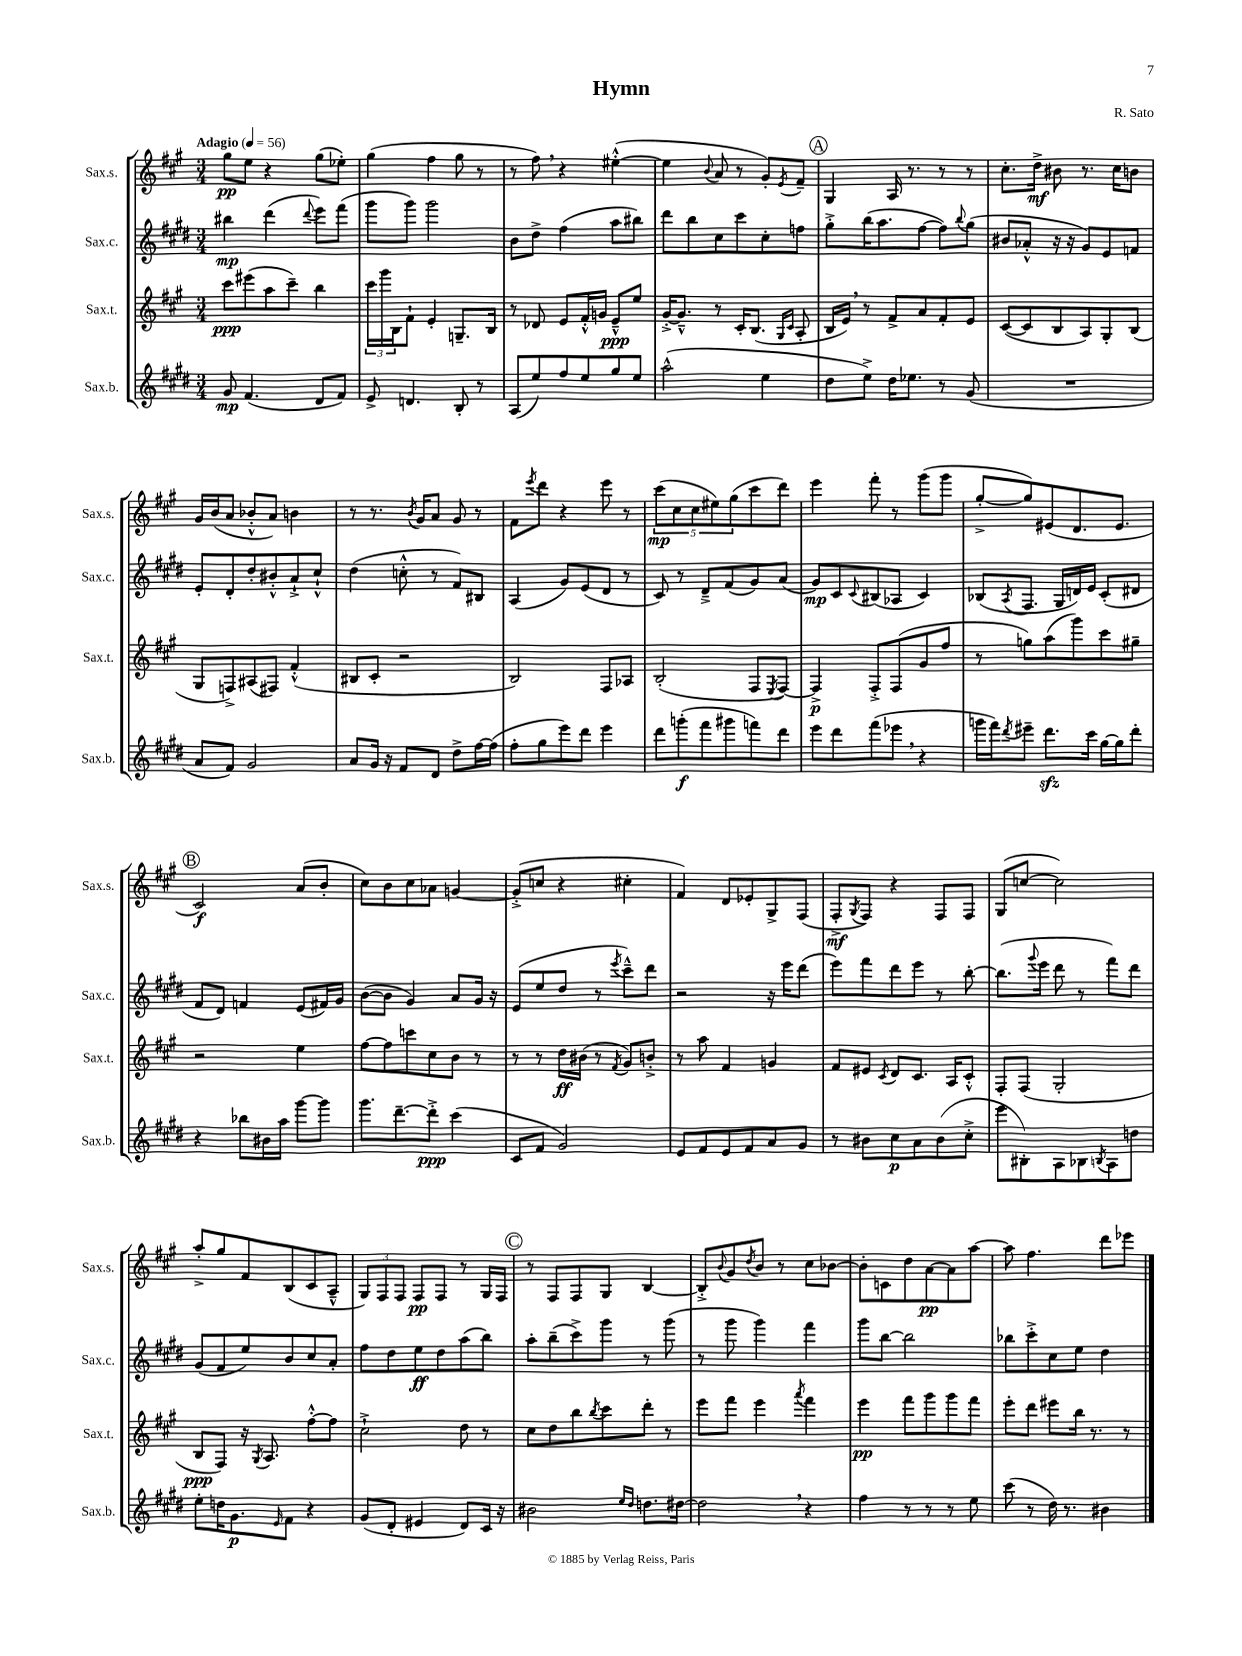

**kern	**kern	**kern	**kern
*staff4	*staff3	*staff2	*staff1
*clefG2	*clefG2	*clefG2	*clefG2
*k[f#c#g#d#]	*k[f#c#g#]	*k[f#c#g#d#]	*k[f#c#g#]
*M3/4	*M3/4	*M3/4	*M3/4
*MM56	*MM56	*MM56	*MM56
8g#	8ccc#	4bb#	8gg#
(4.f#	(8eee#	.	8ee
.	8aa	(4ddd#	4r
.	8ccc#~)	.	.
.	.	8qqddd#	.
8d#	4bb	8eee)	(8gg#
8f#)	.	(8fff#	8ee-')
=	=	=	=
8e^	24ccc#	8ggg#	(4gg#
.	24ggg#	.	.
.	24B	.	.
4.d	8f#`	8ggg#)	.
.	4e'	2ggg#	4ff#
8B'	8.G~	.	8gg#
8r	.	.	8r
.	16B	.	.
=	=	=	=
(8A	8r	8b	8r
8ee)	8d-	8dd#^	8ff#)
8ff#	8e	(4ff#	4r
8ee	16f#'^^	.	.
.	16g	.	.
8gg#	8e~^^	8aa	([4ee#'^^
8ee	8ee	8bb#)	.
=	=	=	=
(2aa^^	[16g#'^	8ddd#	4ee#]
.	8.g#~^^]	.	.
.	.	8bb	.
.	.	.	8qqb
.	8r	8cc#	8a
.	16c#'	8ccc#	8r
.	(8.B	.	.
4ee	.	8cc#'	8g#')
.	16qqG#	.	.
.	16qqc#	.	8qe
.	8A'	8ff	8f#~
=	=	=	=
8dd#	16B	8gg#'^	4G#
.	16e)	.	.
8ee^)	8r	(16bb	.
.	.	8.aa	.
16dd#	8f#^	.	16A
8.ee-	.	.	8.r
.	8a	[8ff#	.
8r	8f#'	8ff#])	8r
.	.	8qqbb	.
(8g#	8e	(8gg#	8r
=	=	=	=
2.r	([8c#	8b#	8.cc#'
.	8c#]	8a-'^^	.
.	.	.	16dd^
.	8B	16r	8b#
.	.	16r	.
.	8A)	8g#)	8.r
.	8G#'	8e	.
.	.	.	16cc#
.	(8B	8f	8b
=	=	=	=
8a	8G#	8e'	16g#
.	.	.	(16b
8f#)	8F^)	8d#'	8a
2g#	(8A#	8dd#'	8b-'^^
.	8F#)	8b#'^^	8a)
.	(4f#'^^	8a`^	4b
.	.	8cc#`^^	.
=	=	=	=
8a	8B#	(4dd#	8r
16g#	8c#'	.	8.r
16r	.	.	.
8f#	2r	8cc'^^	.
.	.	.	8qb
.	.	.	16g#
8d#	.	8r	8a
8dd#^	.	8f#)	8g#
[16ff#	.	8B#	8r
(16ff#]	.	.	.
=	=	=	=
8ff#'	2B)	(4A	8f#
.	.	.	8qeee
8gg#	.	.	8ddd
8eee)	.	8g#)	4r
8ddd#	.	(8e	.
4eee	8F#	8d#	8eee
.	8A-	8r	8r
=	=	=	=
8ddd#	(2B'	8c#)	(10ccc#
.	.	.	10cc#
(8ggg'	.	8r	.
.	.	.	10cc#
8fff#	.	8d#~^	.
.	.	.	10ee#)
8ggg#	.	(8f#	.
.	.	.	(10gg#
8fff)	8F#	8g#)	8ccc#
.	8qE	.	.
8ddd#	[8F#)	(8a	8ddd)
=	=	=	=
8eee	4F#^]	8g#)	4eee
8ddd#	.	8c#	.
.	.	8qqc#	.
(8fff#	8F#'^	(8B#	8fff#'
8eee-	(8F#	8A-	8r
4r	8g#	4c#)	(8ggg#
.	8ff#	.	8ggg#
=	=	=	=
16ggg	8r	(8B-	[8gg#'^
16fff#)	.	.	.
8qddd#	.	8qA	.
8eee#~	8gg)	8.F#	8gg#])
8.ddd#	(8aa	.	(8e#
.	.	16G#	.
.	8ggg#)	16d)	8.d
16ccc#	.	16e	.
[16gg#	8ccc#	(8c#'	.
16gg#]	.	.	8.e#
8ddd#'	8gg#~	8d#	.
=	=	=	=
4r	2r	8f#	2c#)
.	.	8d#)	.
8bb-	.	4f	.
16b#	.	.	.
16aa	.	.	.
[8ggg#	4ee	(8e	(8a
8ggg#]	.	16f#)	8b'
.	.	16g#	.
=	=	=	=
8.ggg#	[8ff#	([8b	8cc#)
.	8ff#]	8b]	8b
[8.ddd#~	.	.	.
.	8ccc	4g#)	8cc#
8ddd#'^]	8cc#	.	8a-
(4ccc#	8b	8a	[4g
.	8r	16g#	.
.	.	16r	.
=	=	=	=
8c#	8r	(8e	(8g'^]
8f#	8r	8ee	8cc
2g#)	16dd	8dd#	4r
.	(16b#	.	.
.	8r	8r	.
.	8qf#	8qeee	.
.	8g#)	8ccc#~^^)	4cc#'
.	8b'^	8ddd#	.
=	=	=	=
8e	8r	2r	4f#)
8f#	8aa	.	.
8e	4f#	.	8d
8f#	.	.	8e-'
8a	4g	16r	8G#^
.	.	16eee	.
8g#	.	(8ddd#	(8F#
=	=	=	=
8r	8f#	8eee)	8F#'^
.	.	.	8qG#
8b#	8e#	8fff#	8F#)
.	8qc#	.	.
8cc#	8d	8ddd#	4r
8a	8.c#	8eee	.
(8b#	.	8r	8F#
.	16A	.	.
8cc#'^	8c#'^^	[8bb'	8F#
=	=	=	=
8eee	8F#'	(8.bb]	(8G#
8B#')	(8F#	.	[8cc
.	.	8qqggg#	.
.	.	16eee	.
8A	2G#'	8ddd#	2cc])
8B-	.	8r	.
8qB	.	.	.
8A	.	8fff#)	.
8dd	.	8ddd#	.
=	=	=	=
8ee'	8B	(8g#	8aa'^
16dd	8F#)	8f#	8gg#
8.g#	.	.	.
.	16r	8ee)	8f#
.	8qG#	.	.
.	8.A	.	.
16qqe	.	.	.
8f#	.	8b	(8B
4r	[8ff#'^^	8cc#	8c#
.	8ff#]	8a'	8A~^^
=	=	=	=
(8g#	2cc#`^	8ff#	12G#)
.	.	.	12F#
8d#'	.	8dd#	.
.	.	.	12F#
4e#	.	8ee	8F#
.	.	8dd#	8F#
8d#)	8dd	(8aa	8r
16c#	8r	8bb)	16G#
16r	.	.	16F#
=	=	=	=
2b#	8cc#	8aa'	8r
.	8dd	(8bb~	8F#
.	8bb	8ccc#^)	8F#
.	8qbb	.	.
.	8ccc#	8ggg#	8G#
16qqee	.	.	.
16qqdd#	.	.	.
8.dd	8ddd'	8r	[4B
.	8r	(8ggg#	.
[16dd#	.	.	.
=	=	=	=
2dd#]	8eee	8r	8B'^]
.	.	.	8qqb
.	8fff#	8ggg#	8g#
.	.	.	8qdd
.	4eee	4ggg#)	8b
.	.	.	8r
.	8qaaa	.	.
4r	4fff#	4fff#	8cc#
.	.	.	[8b-
=	=	=	=
4ff#	4eee	8ggg#	8b-']
.	.	[8bb	8c
8r	8fff#	2bb]	8dd
8r	8ggg#	.	[8a
8r	8ggg#	.	8a]
8ee	8fff#	.	[8aa
=	=	=	=
(8ccc#	8eee'	8bb-	8aa]
8r	8ddd	8ccc#'^	4.ff#
16dd#)	8eee#	8cc#	.
8.r	.	.	.
.	16bb	8ee	.
.	8.r	.	.
4b#	.	4dd#	8ddd
.	8r	.	8eee-
==	==	==	==
*-	*-	*-	*-
